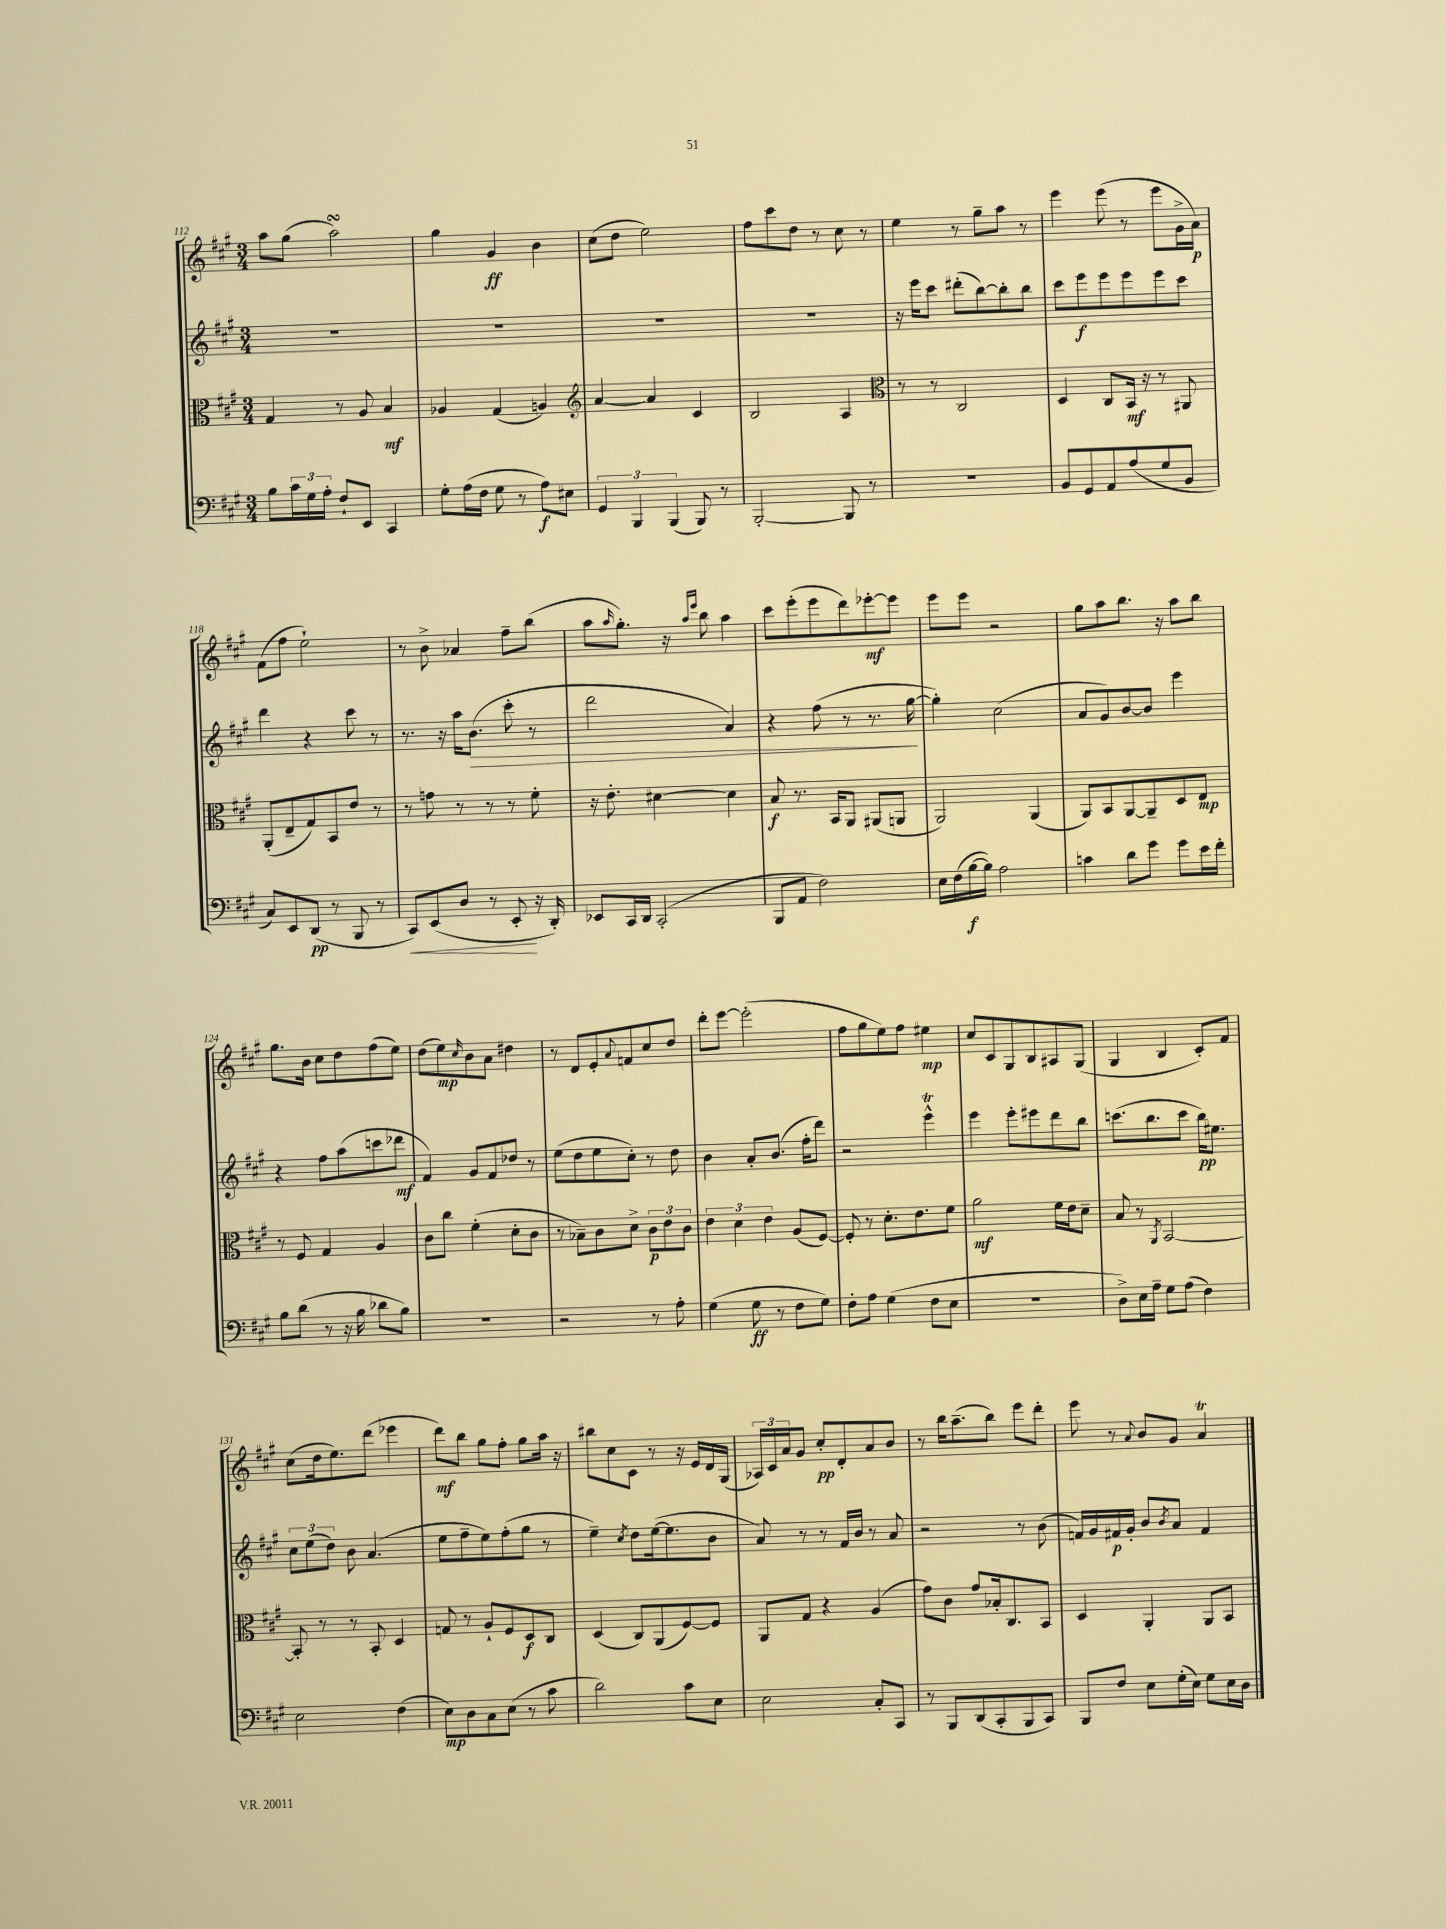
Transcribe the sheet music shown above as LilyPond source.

<<
\new StaffGroup <<
\new Staff = "s0" {
    \clef treble \key a \major \numericTimeSignature \time 3/4
    a''8 gis''8( a''2\turn) |
    gis''4 gis'4\ff b'4 |
    cis''8( d''8 e''2) |
    fis''8 cis'''8 d''8 r8 cis''8 r8 |
    e''4 r8 gis''8-- a''8 r8 |
    e'''4 e'''8( r8 e'''8 gis'16-> a'16\p) |
    fis'8( fis''8 e''2-!) |
    r8 b'8-> aes'4 fis''8-- b''8( |
    a''8 \grace { a''16 } gis''8.-.) r16 \grace { a''16 e'''16 } b''8 a''4 |
    cis'''8 e'''8-.( e'''8 d'''8) ees'''8~-.\mf ees'''8 |
    e'''8 e'''8 r2 |
    gis''8 a''8 b''8. r16 a''8 b''8 |
    gis''8. b'16 cis''8 d''8 fis''8( e''8) |
    d''8( e''8\mp) \grace { cis''16 } b'8 a'8 dis''4 |
    r8 d'8 e'8-. \appoggiatura { a'8 } f'8 cis''8 d''8 |
    d'''8-. e'''8~ e'''2-.( |
    fis''8 gis''8 e''8) fis''8 eis''4\mp |
    cis''8 cis'8 gis8 b8 ais8 gis8( |
    gis4 b4 cis'8-.) fis'8 |
    cis''8( d''16 e''8.) d'''8( ees'''4 |
    d'''8\mf) b''8 gis''8 fis''8-. gis''8 a''16 r16 |
    bis''8 cis''8 cis'8 r8 r16 e'16 d'16 gis16( |
    \tuplet 3/2 { aes16) cis'16 a'16 } gis'8 cis''8-.\pp d'8-. a'8 b'8 |
    r8 b''16 a''8.--( b''8) e'''8 d'''8-. |
    e'''8 r8 \appoggiatura { a'8 } b'8 gis'8 a'4\trill \bar "|." |
}
\new Staff = "s1" {
    \clef treble \key a \major \numericTimeSignature \time 3/4
    R2. |
    R2. |
    R2. |
    R2. |
    r16 e'''16 cis'''8 dis'''8-.( b''8~) b''8-. b''8 |
    cis'''8 e'''8\f e'''8 e'''8 e'''8 cis'''8 |
    d'''4 r4 cis'''8 r8 |
    r8. r16 a''16 b'8.\>( cis'''8-. r8 |
    d'''2 a'4) |
    r4 fis''8( r8 r8. gis''16~\! |
    gis''4-.) cis''2( |
    a'8 gis'8) b'8~ b'8 e'''4 |
    r4 fis''8 a''8( c'''8 des'''8\mf |
    fis'4) gis'8 fis'8 des''8 r8 |
    e''8( d''8 e''8 cis''8-.) r8 d''8 |
    b'4 a'8-. b'8.( fis''16-. d'''8) |
    r2 e'''4-^\trill |
    e'''4 e'''8-. eis'''8 d'''8 b''8 |
    c'''8.( b''8. c'''8 b''16\pp) eis''8. |
    \tuplet 3/2 { cis''8 e''8( d''8) } b'8 a'4.( |
    e''8 fis''8-- e''8) fis''8-.( gis''8 r8 |
    e''4--) \acciaccatura { cis''8 } d''8 e''16~( e''8. b'8 |
    a'8) r8 r8 fis'16 b'16 r8 a'8 |
    r2 r8 b'8( |
    f'16) gis'16 fis'16\p gis'16-. b'8 \acciaccatura { b'8 } a'8 fis'4 \bar "|." |
}
\new Staff = "s2" {
    \clef alto \key a \major \numericTimeSignature \time 3/4
    gis4 r8 a8 b4\mf |
    aes4 gis4( a4) |
    \clef treble a'4~ a'4 cis'4 |
    b2 a4 |
    \clef alto r8 r8 cis2 |
    d4 cis8 b,16\mf r16 r8 ais,8 |
    a,8-.( e8-- gis8) b,8 e'8 r8 |
    r8 g'8 r8 r8 r8 fis'8-. |
    r16 e'8.-. dis'4~ dis'4 |
    b8\f r8. b,16 a,8 ais,8( a,8 |
    a,2) a,4( |
    a,8) b,8 a,8~ a,8-- d8 e8\mp |
    r8 fis8 gis4 a4 |
    cis'8 cis''8 fis'4-.( d'8-. cis'8 |
    r8 bes8--) cis'8 d'8-> \tuplet 3/2 { cis'8\p e'8 cis'8 } |
    \tuplet 3/2 { e'4 d'4 e'4 } a8( fis8~) |
    fis8-. r8 d'8.-. e'8. fis'8 |
    a'2\mf fis'16 e'16 d'8-- |
    b8 r8 \acciaccatura { a,8 } b,2~ |
    b,8-. r8 r8 b,8-. d4 |
    g8 r8 a8-! fis8 d8\f cis8 |
    d4( cis8) a,8( fis8~) fis8 |
    a,8 gis8 r4 a4( |
    gis'8) cis'8 gis'8 bes16-. cis8. b,8 |
    d4 a,4-. a,8 b,8 \bar "|." |
}
\new Staff = "s3" {
    \clef bass \key a \major \numericTimeSignature \time 3/4
    b8 \tuplet 3/2 { cis'16 gis16 a16-. } fis8-! e,8 cis,4 |
    gis8-. a16( fis16 gis8 r8 a8\f) eis8 |
    \tuplet 3/2 { gis,4 b,,4 b,,4( } b,,8) r8 |
    b,,2~-. b,,8 r8 |
    R2. |
    b,8 gis,8 a,8 a8( gis8 b,8 |
    cis8) e,8 d,8\pp( r8 b,,8 r8 |
    cis,8\<) e,8( d8 r8 e,8-.\! r16 d,16-.) |
    ees,8 cis,16 d,16 cis,2-.( |
    b,,8 a,8 fis2) |
    e16 fis16( b16~\f b16) a2 |
    c'4 d'8 gis'8 gis'8 e'16 fis'16-. |
    b8 d'8( r8 r16 b16 des'8 b8) |
    R2. |
    r2 r8 a8-. |
    gis4( gis8\ff r8 fis8 gis8) |
    fis8-. a8 gis4( fis8 e8 |
    R2. |
    d8->) e16 a16-- gis8 a8( fis4) |
    e2 fis4( |
    e8\mp) d8 cis8 e8( r8 cis'8 |
    d'2) cis'8 e8 |
    e2 cis8-. cis,8 |
    r8 b,,8 d,8( cis,8-. b,,8 cis,8) |
    b,,8 fis8 e8 gis16-.( e16) gis8 e16 d16 \bar "|." |
}
>>
>>
\layout { \context { \Score currentBarNumber = #112 } }
